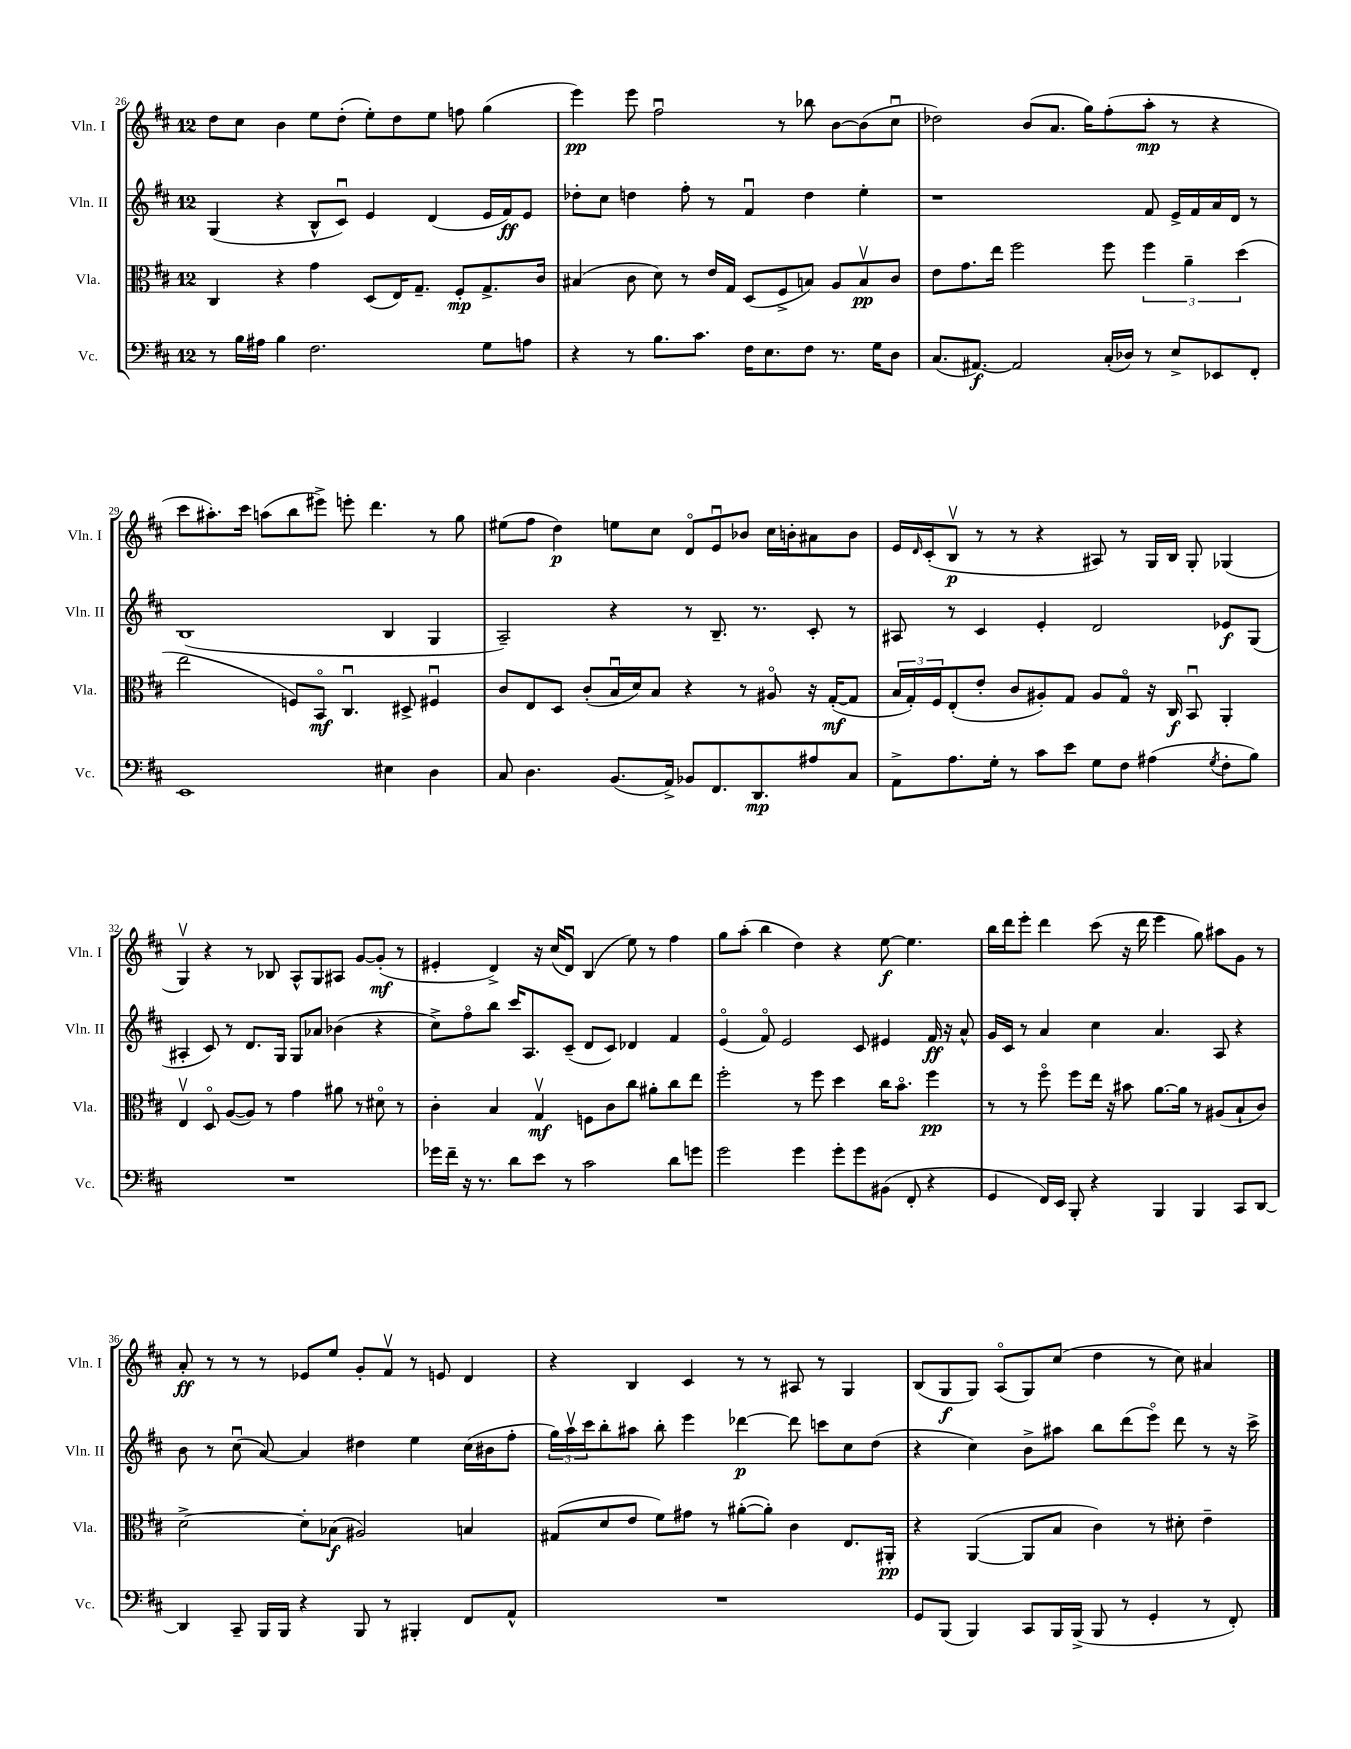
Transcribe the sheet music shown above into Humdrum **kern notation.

**kern	**dynam	**kern	**dynam	**kern	**dynam	**kern	**dynam
*part4	*part4	*part3	*part3	*part2	*part2	*part1	*part1
*staff4	*staff4	*staff3	*staff3	*staff2	*staff2	*staff1	*staff1
*I"Vc.	*	*I"Vla.	*	*I"Vln. II	*	*I"Vln. I	*
*I'Vc.	*	*I'Vla.	*	*I'Vln. II	*	*I'Vln. I	*
*clefF4	*	*clefC3	*	*clefG2	*	*clefG2	*
*k[f#c#]	*	*k[f#c#]	*	*k[f#c#]	*	*k[f#c#]	*
*M12/8	*	*M12/8	*	*M12/8	*	*M12/8	*
=26	=26	=26	=26	=26	=26	=26	=26
8r	.	4C#/	.	(4G/	.	8dd\L	.
16B\LL	.	.	.	.	.	8cc#\J	.
16A#X\JJ	.	.	.	.	.	.	.
4B\	.	4r	.	4r	.	4b\	.
2.F#\	.	4g\	.	8B^^/L	.	8ee\L	.
.	.	.	.	8c#u/J)	.	(8dd'\J	.
.	.	(8D/L	.	4e/	.	8ee'\L)	.
.	.	16E/K)	.	.	.	8dd\	.
.	.	8.G~/J	.	.	.	.	.
.	.	.	.	(4d/	.	8ee\J	.
.	.	8F#'/L	mp	.	.	8ffn\	.
8G\L	.	8.G^/	.	16e/LL	.	(4gg\	.
.	.	.	.	16f#/J)	ff	.	.
8An\J	.	.	.	8e/J	.	.	.
.	.	16c#/Jk	.	.	.	.	.
=27	=27	=27	=27	=27	=27	=27	=27
4r	.	(4B#X/	.	8dd-X'\L	.	4eee\)	pp
.	.	.	.	8cc#\J	.	.	.
8r	.	8c#\	.	4ddn\	.	8eee\	.
8.B\L	.	8d\)	.	.	.	2ff#u\	.
.	.	8r	.	8ff#'\	.	.	.
8.c#\J	.	.	.	.	.	.	.
.	.	16e/LL	.	8r	.	.	.
.	.	16G/JJ	.	.	.	.	.
16F#\KL	.	(8D/L	.	4f#u/	.	.	.
8.E\	.	.	.	.	.	.	.
.	.	8F#^/	.	.	.	8r	.
8F#\J	.	8Bn/J)	.	4dd\	.	8bb-X\	.
8.r	.	8A/L	.	.	.	[8b\L	.
.	.	8Bv/	pp	4ee'\	.	(8b\]	.
16G\KL	.	.	.	.	.	.	.
8D\J	.	8c#/J	.	.	.	8cc#u\J	.
=28	=28	=28	=28	=28	=28	=28	=28
(8.C#/L	.	8e\L	.	1r	.	2dd-X\)	.
.	.	8.g\	.	.	.	.	.
[8.AA#X/J)	f	.	.	.	.	.	.
.	.	16ee\Jk	.	.	.	.	.
2AA#/]	.	2ff#\	.	.	.	.	.
.	.	.	.	.	.	(8b/L	.
.	.	.	.	.	.	8.a/J	.
.	.	.	.	.	.	16gg\KL)	.
(16C#'/LL	.	8ff#\	.	.	.	(8ff#'\	.
16D-X/JJ)	.	.	.	.	.	.	.
8r	.	6ff#\	.	8f#/	.	8aa'\J	mp
8E^/L	.	.	.	16e^/LL	.	8r	.
.	.	6a~\	.	.	.	.	.
.	.	.	.	16f#/	.	.	.
8EE-X/	.	.	.	16a/	.	4r	.
.	.	.	.	16d/JJ	.	.	.
.	.	(6dd\	.	.	.	.	.
8FF#'/J	.	.	.	8r	.	.	.
!!LO:LB:g=z
=29	=29	=29	=29	=29	=29	=29	=29
1EE	.	2ee\	.	(1B	.	8ccc#\L	.
.	.	.	.	.	.	8.aa#X'\)	.
.	.	.	.	.	.	16ccc#\Jk	.
.	.	.	.	.	.	(8aan\L	.
.	.	8Fn/L)	.	.	.	8bb\	.
.	.	8BB/J	mf	.	.	8eee#X^\J)	.
.	.	4.C#u/	.	.	.	8eeen'\	.
.	.	.	.	.	.	4.ddd\	.
4E#X\	.	.	.	4B/	.	.	.
.	.	8D#X^/	.	.	.	.	.
4D\	.	4F#Xu/	.	4G/	.	8r	.
.	.	.	.	.	.	8gg\	.
=30	=30	=30	=30	=30	=30	=30	=30
8C#/	.	8c#/L	.	2A~/)	.	(8ee#X\L	.
4.D\	.	8E/	.	.	.	8ff#\J	.
.	.	8D/J	.	.	.	4dd\)	p
.	.	(8c#'/L	.	.	.	.	.
(8.BB/L	.	16Bu/L	.	4r	.	8een\L	.
.	.	16d/J)	.	.	.	.	.
.	.	8B/J	.	.	.	8cc#\J	.
16AA^/Jk)	.	.	.	.	.	.	.
8BB-X/L	.	4r	.	8r	.	8d/L	.
8.FF#/	.	.	.	8.B~/	.	8eu/	.
.	.	8r	.	.	.	8b-X/J	.
8.DD/	mp	.	.	8.r	.	.	.
.	.	8A#X/	.	.	.	16cc#\LL	.
.	.	.	.	.	.	16bn'\J	.
8A#X/	.	16r	.	8c#'/	.	8a#X\	.
.	.	([16G'/KL	mf	.	.	.	.
8C#/J	.	8G/J]	.	8r	.	8b\J	.
=31	=31	=31	=31	=31	=31	=31	=31
8AA^\L	.	24B/LL	.	8A#X/	.	16e/LL	.
.	.	24G'/)	.	.	.	.	.
.	.	.	.	.	.	16qqd/	.
.	.	.	.	.	.	(16c#'/J	.
.	.	24F#/J	.	.	.	.	.
8.A\	.	(8E'/	.	8r	.	8Bv/J	p
.	.	8e'/J	.	4c#/	.	8r	.
16G'\Jk	.	.	.	.	.	.	.
8r	.	8c#/L	.	.	.	8r	.
8c#\L	.	8A#X'/)	.	4e'/	.	4r	.
8e\J	.	8G/J	.	.	.	.	.
8G\L	.	8A#/L	.	2d/	.	8A#X/)	.
8F#\J	.	8G/J	.	.	.	8r	.
(4A#X\	.	16r	.	.	.	16G/LL	.
.	.	16C#/	f	.	.	16B/JJ	.
.	.	8BBu/	.	.	.	8G'/	.
8qG/	.	.	.	.	.	.	.
8F#'\L	.	4AA'/	.	8e-X/L	f	(4G-X/	.
8B\J)	.	.	.	(8G/J	.	.	.
!!LO:LB:g=z
=32	=32	=32	=32	=32	=32	=32	=32
1.r	.	4Ev/	.	4A#X'/	.	4Gv/)	.
.	.	8D/	.	8c#/)	.	4r	.
.	.	([8A/L	.	8r	.	.	.
.	.	8A/J])	.	8.d/L	.	8r	.
.	.	8r	.	.	.	8B-X/	.
.	.	.	.	16G/Jk	.	.	.
.	.	4g\	.	8G/L	.	8A^^/L	.
.	.	.	.	8a-X/J	.	8G/	.
.	.	8a#X\	.	(4b-X\	.	8A#X/J	.
.	.	8r	.	.	.	[8g/L	.
.	.	8d#X\	.	4r	.	(8g'/J]	mf
.	.	8r	.	.	.	8r	.
=33	=33	=33	=33	=33	=33	=33	=33
16g-X\LL	.	4c#'\	.	8cc#^\L)	.	4e#X'/	.
16f#~\JJ	.	.	.	.	.	.	.
16r	.	.	.	8ff#\	.	.	.
8.r	.	.	.	.	.	.	.
.	.	4B/	.	8bb\J	.	4d^/)	.
8d\L	.	.	.	16ccc#/KL	.	.	.
.	.	.	.	8.A/	.	.	.
8e\J	.	4Gv/	mf	.	.	16r	.
.	.	.	.	.	.	(16cc#/KL	.
8r	.	.	.	(8c#~/J	.	8du/J)	.
2c#\	.	8Fn\L	.	8d/L	.	(4B/	.
.	.	8c#\	.	8c#/J)	.	.	.
.	.	8cc#\J	.	4d-X/	.	8ee\)	.
.	.	8a#X'\L	.	.	.	8r	.
8d\L	.	8cc#\	.	4f#/	.	4ff#\	.
8gn\J	.	8ee\J	.	.	.	.	.
=34	=34	=34	=34	=34	=34	=34	=34
2g\	.	2ff#'\	.	(4e/	.	8gg\L	.
.	.	.	.	.	.	(8aa'\J	.
.	.	.	.	8f#/)	.	4bb\	.
.	.	.	.	2e/	.	.	.
4g\	.	8r	.	.	.	4dd\)	.
.	.	8ff#\	.	.	.	.	.
8g'\L	.	4dd\	.	.	.	4r	.
8g\	.	.	.	8c#/	.	.	.
(8BB#X\J	.	16cc#\KL	.	4e#X/	.	[8ee\	f
.	.	8.b\J	.	.	.	.	.
8FF#'/	.	.	.	.	.	4.ee\]	.
4r	.	4ff#\	pp	16f#/	ff	.	.
.	.	.	.	16r	.	.	.
.	.	.	.	8a^^/	.	.	.
=35	=35	=35	=35	=35	=35	=35	=35
4GG/	.	8r	.	16g/LL	.	16bb\LL	.
.	.	.	.	16c#/JJ	.	16ddd\J	.
.	.	8r	.	8r	.	8eee'\J	.
16FF#/LL)	.	8ff#\	.	4a/	.	4ddd\	.
16EE/JJ	.	.	.	.	.	.	.
8BBB'/	.	8ff#\L	.	.	.	.	.
4r	.	16ee\Jk	.	4cc#\	.	(8ccc#\	.
.	.	16r	.	.	.	.	.
.	.	8b#X\	.	.	.	16r	.
.	.	.	.	.	.	16ddd\	.
4BBB/	.	[8.a\L	.	4.a/	.	4eee\	.
.	.	16a\Jk]	.	.	.	.	.
4BBB/	.	8r	.	.	.	8gg\)	.
.	.	(8A#X/L	.	8A/	.	8aa#X\L	.
8CC#/L	.	8B`/	.	4r	.	8g\J	.
[8DD/J	.	8c#/J)	.	.	.	8r	.
!!LO:LB:g=z
=36	=36	=36	=36	=36	=36	=36	=36
4DD/]	.	[2d^\	.	8b\	.	8a'/	ff
.	.	.	.	8r	.	8r	.
8CC#~/	.	.	.	(8cc#u\	.	8r	.
16BBB/LL	.	.	.	[8a/)	.	8r	.
16BBB/JJ	.	.	.	.	.	.	.
4r	.	8d'\L]	.	4a/]	.	8e-X/L	.
.	.	(8B-X\J	f	.	.	8ee/J	.
8BBB/	.	2A#X/)	.	4dd#X\	.	8g'/L	.
8r	.	.	.	.	.	8f#v/J	.
4BBB#X'/	.	.	.	4ee\	.	8r	.
.	.	.	.	.	.	8en/	.
8FF#/L	.	4Bn/	.	(16cc#\LL	.	4d/	.
.	.	.	.	16b#X\J	.	.	.
8AA^^/J	.	.	.	8ff#'\J	.	.	.
=37	=37	=37	=37	=37	=37	=37	=37
1.r	.	(8G#X/L	.	24gg\LL)	.	4r	.
.	.	.	.	24aav\	.	.	.
.	.	.	.	24ccc#\J	.	.	.
.	.	8d/	.	8bb'\	.	.	.
.	.	8e/J	.	8aa#X\J	.	4B/	.
.	.	8f#\L)	.	8bb'\	.	.	.
.	.	8g#X\J	.	4eee\	.	4c#/	.
.	.	8r	.	.	.	.	.
.	.	([8a#X'\L	.	[4ddd-X\	p	8r	.
.	.	8a#'\J])	.	.	.	8r	.
.	.	4c#\	.	8ddd-\]	.	8A#X/	.
.	.	.	.	8cccn\L	.	8r	.
.	.	8.E/L	.	8cc#\	.	4G/	.
.	.	.	.	(8dd\J	.	.	.
.	.	16AA#X'/Jk	pp	.	.	.	.
=38	=38	=38	=38	=38	=38	=38	=38
8GG/L	.	4r	.	4r	.	(8B/L	.
(8BBB/J	.	.	.	.	.	8G/	f
4BBB/)	.	([4AA/	.	4cc#\)	.	8G/J)	.
.	.	.	.	.	.	(8A/L	.
8CC#/L	.	8AA/L]	.	8b^\L	.	8G/)	.
16BBB/L	.	8B/J	.	8aa#X\J	.	(8cc#/J	.
(16BBB^/JJ	.	.	.	.	.	.	.
8BBB/	.	4c#\)	.	8bb\L	.	4dd\	.
8r	.	.	.	(8ddd\	.	.	.
4GG'/	.	8r	.	8eee\J)	.	8r	.
.	.	8d#X'\	.	8ddd\	.	8cc#\)	.
8r	.	4e~\	.	8r	.	4a#X/	.
8FF#'/)	.	.	.	16r	.	.	.
.	.	.	.	16ccc#^\	.	.	.
==	==	==	==	==	==	==	==
*-	*-	*-	*-	*-	*-	*-	*-
